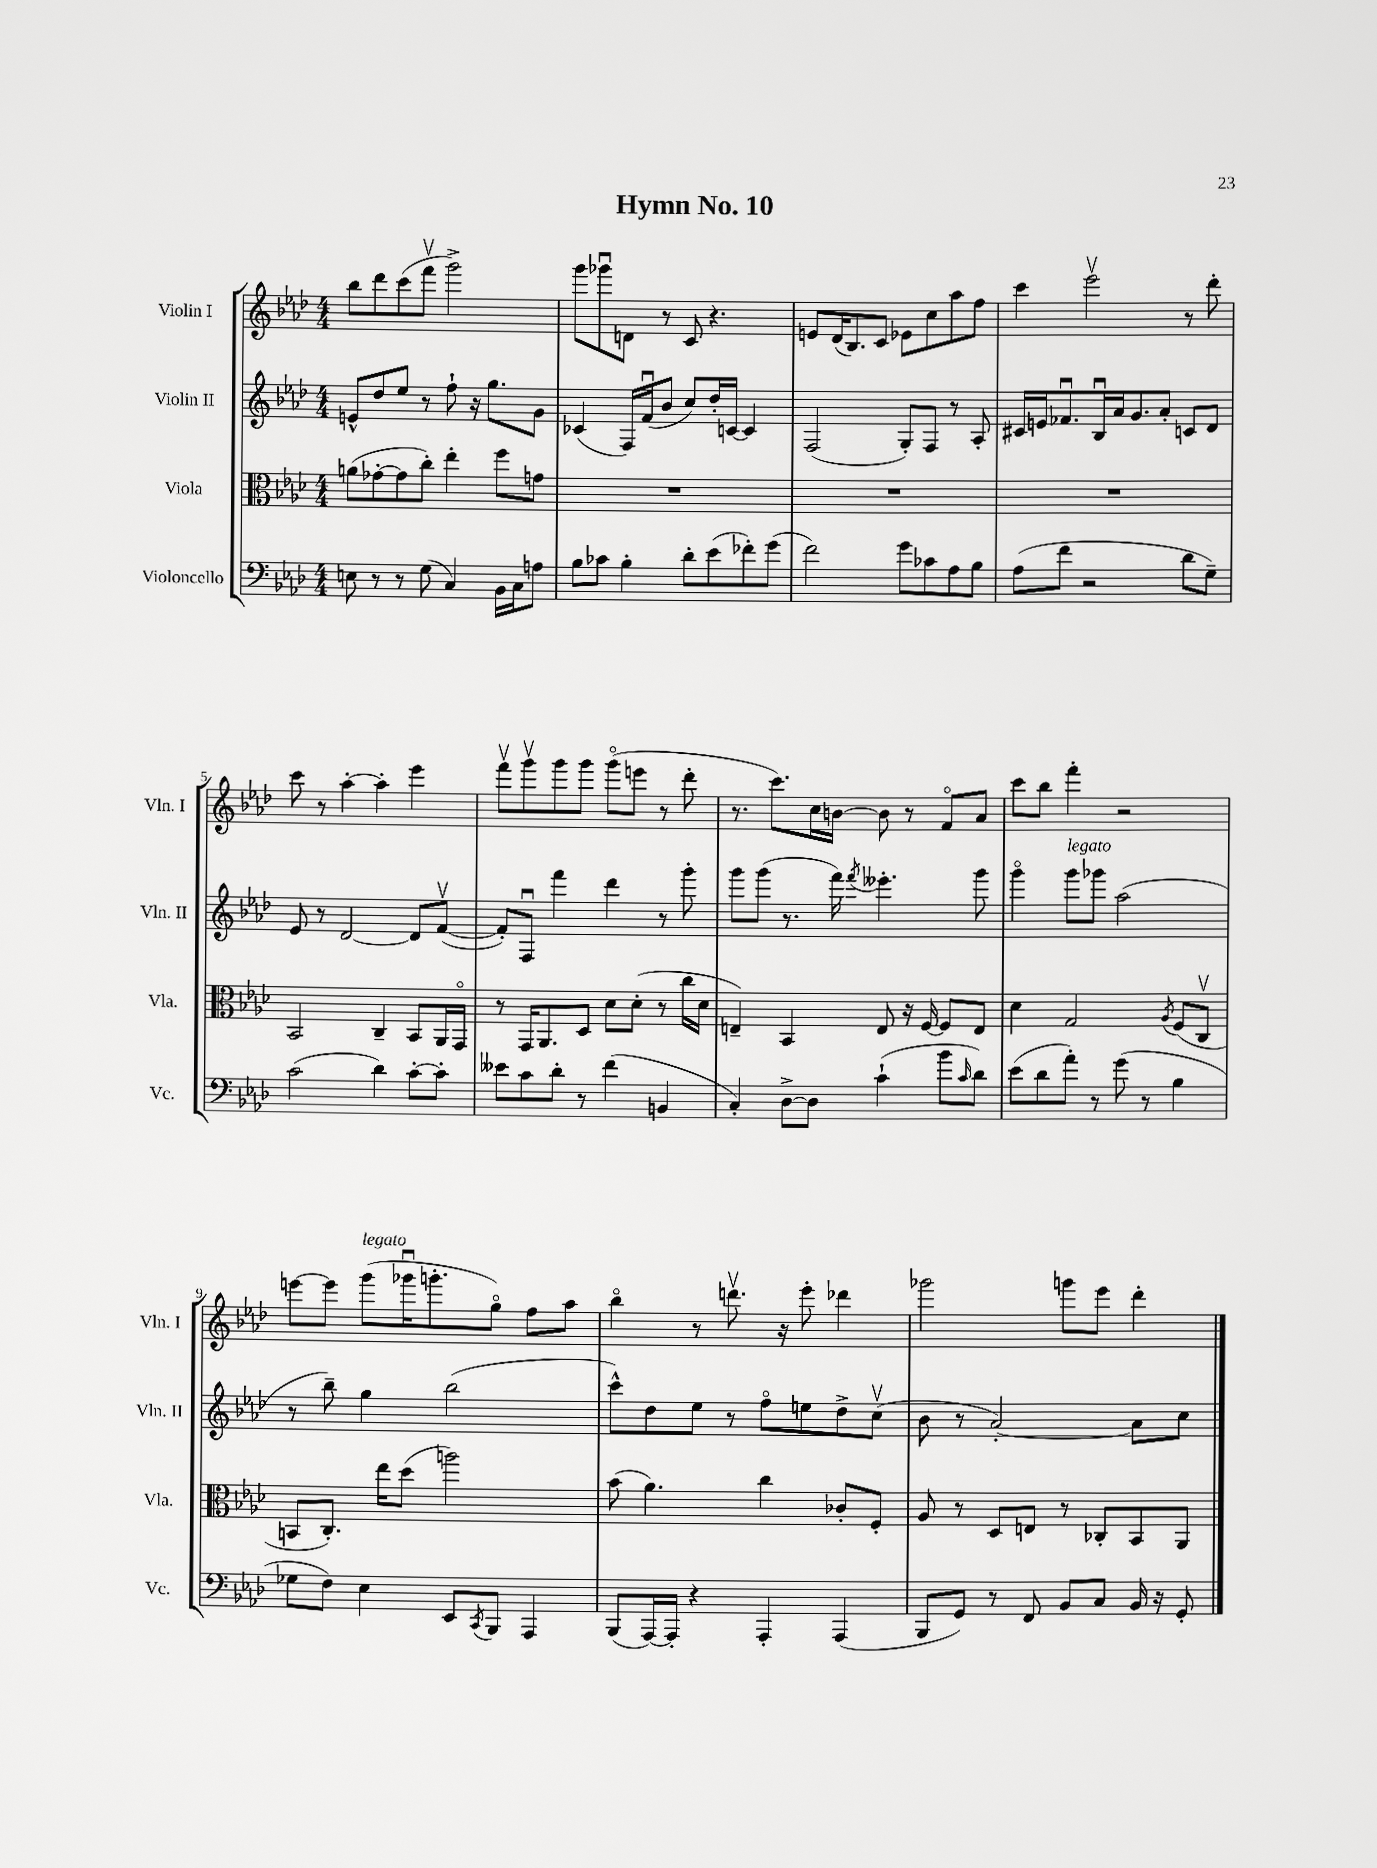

**kern	**kern	**kern	**kern
*staff4	*staff3	*staff2	*staff1
*clefF4	*clefC3	*clefG2	*clefG2
*k[b-e-a-d-]	*k[b-e-a-d-]	*k[b-e-a-d-]	*k[b-e-a-d-]
*M4/4	*M4/4	*M4/4	*M4/4
8E	(8a	8e^^	8bb-
8r	[8g-'	8dd-	8ddd-
8r	8g-]	8ee-	(8ccc
(8G	8cc')	8r	8fffv
4C)	4ee-'	8ff`	2ggg^)
.	.	16r	.
.	.	8.gg	.
16BB-	8ff	.	.
16C	.	.	.
8A	8g	8g	.
=	=	=	=
8B-	1r	(4c-	8ggg
8c-	.	.	8ggg-u
4B-'	.	16F)	8d
.	.	(16fu	.
.	.	8b-	8r
8d-'	.	8cc)	8c
(8e-	.	16dd-'	4.r
.	.	[16c	.
8f-')	.	4c]	.
(8g	.	.	.
=	=	=	=
2f)	1r	(2F	8e
.	.	.	(16d-
.	.	.	8.B-)
.	.	.	8c
8g	.	8G')	8e-
8c-	.	8F	8cc
8A-	.	8r	8aa-
8B-	.	8A-'	8ff
=	=	=	=
(8A-	1r	16c#	4ccc
.	.	16e	.
8f	.	8.f-u	.
2r	.	.	2eee-v
.	.	16B-u	.
.	.	16a-	.
.	.	8.g	.
.	.	8a-'	.
8d-	.	8c	8r
8G~)	.	8d-	8ddd-'
=	=	=	=
(2c	2BB-	8e-	8ccc
.	.	8r	8r
.	.	[2d-	[4aa-'
4d-)	4C~	.	4aa-']
[8c'	8BB-	8d-]	4eee-
8c']	16AA-	([8fv	.
.	16GGo	.	.
=	=	=	=
8e--	8r	8f'])	8fffv
8c	16GG	8Fu	8gggv
.	8.AA-	.	.
8d-'	.	4fff	8ggg
8r	8D-	.	8ggg
(4f	8d-	4ddd-	(8gggo
.	(8d-'	.	8eee
4BB	8r	8r	8r
.	16cc	8ggg'	8ddd-'
.	16d-	.	.
=	=	=	=
4C')	4E~)	8ggg	8.r
.	.	(8ggg	.
.	.	.	8.ccc)
[8D-^	4BB-	8.r	.
8D-]	.	.	16cc
.	.	16fff)	[16b
.	.	8qfff	.
(4c`	8E	4.eee--'	8b]
.	16r	.	8r
.	[16F	.	.
8b-	8F]	.	8fo
16qqc	.	.	.
8d-)	8E	8ggg	8a-
=	=	=	=
(8e-	4d-	4gggo	8ccc
8d-	.	.	8bb-
8a-')	2G	8ggg	4fff'
8r	.	8ggg-	.
(8g	.	(2aa-	2r
8r	.	.	.
.	8qA-	.	.
4B-	(8F	.	.
.	8Cv	.	.
=	=	=	=
8G-	8BB	8r	[8eee
8F)	8.C')	8bb-~)	8eee]
4E-	.	4gg	(8ggg
.	16ee-	.	.
.	(8dd-	.	16ggg-u
.	.	.	8.ggg'
8EE-	2aa)	(2bb-	.
8qCC	.	.	.
8BBB-	.	.	8ggo)
4AAA-	.	.	8ff
.	.	.	8aa-
=	=	=	=
(8BBB-	(8b-	8ccc^^)	4bb-o
[16AAA-)	4.a-)	8dd-	.
16AAA-']	.	.	.
4r	.	8ee-	8r
.	.	8r	8.dddv
4AAA-'	4cc	8ffo	.
.	.	.	16r
.	.	8ee	8eee-'
(4AAA-	8c-'	8dd-^	4ddd-
.	8F'	(8ccv	.
=	=	=	=
8BBB-	8A-	8b-	2ggg-
8GG)	8r	8r	.
8r	8D-	[2a-')	.
8FF	8E	.	.
8BB-	8r	.	8ggg
8C	8C-'	.	8eee-
16BB-	8BB-	8a-]	4ddd-'
16r	.	.	.
8GG'	8AA-	8cc	.
==	==	==	==
*-	*-	*-	*-
